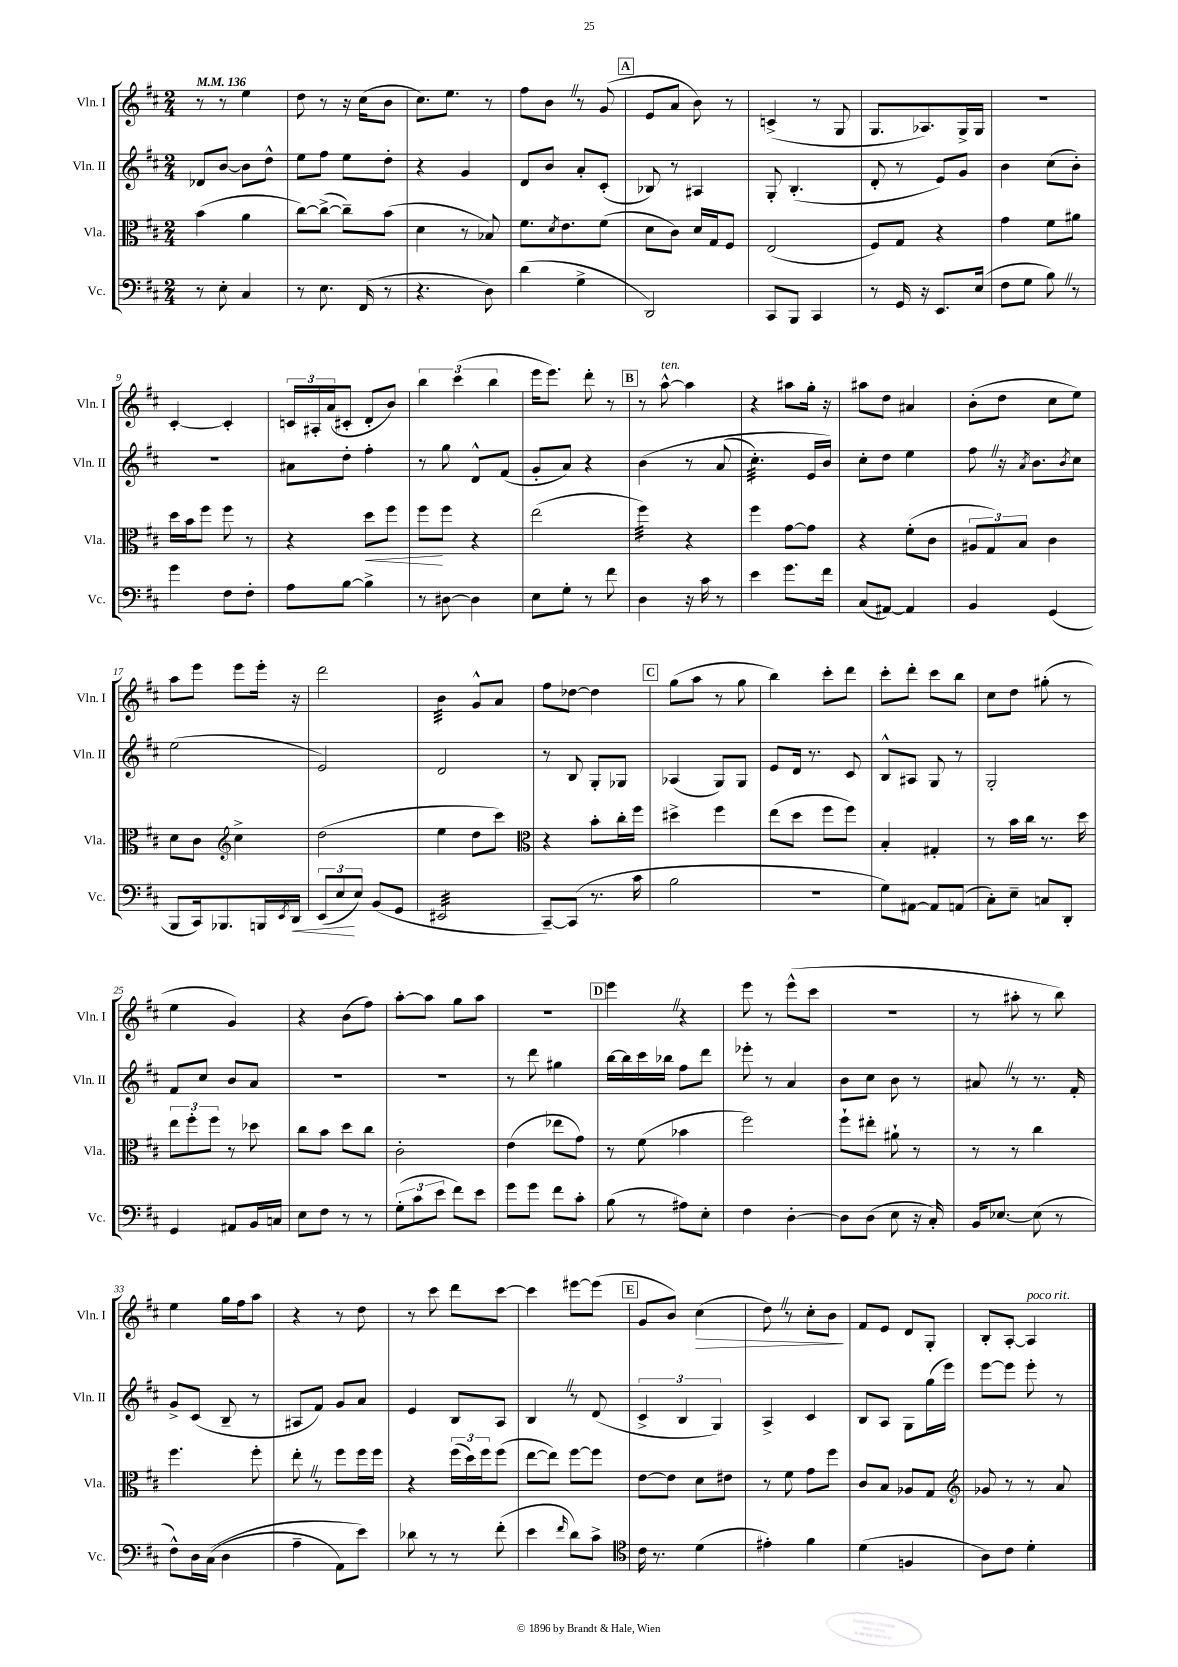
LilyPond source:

<<
\new StaffGroup <<
\new Staff = "s0" \with { instrumentName = "Vln. I" shortInstrumentName = "Vln. I" } {
    \clef treble \key d \major \numericTimeSignature \time 2/4 \tempo 4 = 136
    r8 r8 e''4 |
    d''8 r8 r16 cis''16( b'8 |
    cis''8.) e''8. r8 |
    fis''8 b'8 \once \override BreathingSign.text = \markup { \musicglyph "scripts.caesura.straight" } \breathe r8 g'8( |
    \mark \markup { \box "A" } e'8 a'8 b'8) r8 |
    c'4->( r8 g8 |
    g8. aes8.) g16-> g16 |
    R2 |
    cis'4~-. cis'4-. |
    \tuplet 3/2 { c'16 ais16-. a'16( } cis'8-. d'8-. b'8) |
    \tuplet 3/2 { b''4 cis'''4( b''4 } |
    e'''16 e'''8.) d'''8-. r8 |
    \mark \markup { \box "B" } r8 a''8~-^^\markup { \italic "ten." } a''4 |
    r4 ais''8 g''16-. r16 |
    ais''8 d''8 ais'4 |
    b'8-.( d''8 cis''8 e''8) |
    a''8 e'''8 e'''8 e'''16-. r16 |
    d'''2 |
    b'4:32 g'8-^ a'8 |
    fis''8 des''8~ des''4 |
    \mark \markup { \box "C" } g''8( a''8 r8 g''8 |
    b''4) cis'''8-. d'''8 |
    cis'''8-. d'''8-. cis'''8 b''8 |
    cis''8 d''8 gis''8-.( r8 |
    e''4 g'4) |
    r4 b'8( fis''8) |
    a''8~-. a''8 g''8 a''8 |
    r2 |
    \mark \markup { \box "D" } e'''4 \once \override BreathingSign.text = \markup { \musicglyph "scripts.caesura.straight" } \breathe r4 |
    e'''8 r8 e'''8-^( cis'''8 |
    r2 |
    r8 ais''8-. r8 b''8) |
    e''4 g''16 fis''16 a''8 |
    r4 r8 d''8 |
    r8 cis'''8 d'''8 cis'''8~ |
    cis'''4 eis'''8~ eis'''8( |
    \mark \markup { \box "E" } g'8 b'8) cis''4\>( |
    d''8) \once \override BreathingSign.text = \markup { \musicglyph "scripts.caesura.straight" } \breathe r8 cis''8-. b'8\! |
    fis'8 e'8 d'8 g8-. |
    b8-. a8~-. a4^\markup { \italic "poco rit." } \bar "|." |
}
\new Staff = "s1" \with { instrumentName = "Vln. II" shortInstrumentName = "Vln. II" } {
    \clef treble \key d \major \numericTimeSignature \time 2/4
    des'8 b'8~ b'8 d''8-^ |
    e''8 fis''8 e''8 d''8-. |
    r4 g'4 |
    d'8 b'8 a'8-. cis'8-.( |
    \mark \markup { \box "A" } bes8) r8 ais4 |
    g8-. b4.-.( |
    d'8-. r8 e'8) g'8 |
    b'4 cis''8( b'8-.) |
    r2 |
    ais'8 d''8-. fis''4-. |
    r8 g''8 d'8-^ fis'8( |
    g'8-. a'8) r4 |
    \mark \markup { \box "B" } b'4\( r8 a'8( |
    cis''4.:32-.) e'16 b'16\) |
    cis''8-. d''8 e''4 |
    fis''8 \once \override BreathingSign.text = \markup { \musicglyph "scripts.caesura.straight" } \breathe r16 \acciaccatura { a'8 } b'8. \acciaccatura { b'8 } cis''8 |
    e''2( |
    e'2) |
    d'2 |
    r8 b8 g8-. ges8 |
    \mark \markup { \box "C" } aes4( g8) g8 |
    e'8 d'16 r8. cis'8 |
    b8-^ ais8 g8 r8 |
    g2-. |
    fis'8 cis''8 b'8 a'8 |
    R2 |
    R2 |
    r8 d'''8 gis''4 |
    \mark \markup { \box "D" } b''16~ b''16 cis'''16 bes''16 fis''8 d'''8 |
    ees'''8-. r8 a'4 |
    b'8 cis''8 b'8 r8 |
    ais'8 \once \override BreathingSign.text = \markup { \musicglyph "scripts.caesura.straight" } \breathe r8 r8. fis'16-. |
    g'8-> cis'8( b8-- r8 |
    ais8 fis'8) g'8 a'8 |
    e'4 b8 a8 |
    b4 \once \override BreathingSign.text = \markup { \musicglyph "scripts.caesura.straight" } \breathe r8 d'8( |
    \mark \markup { \box "E" } \tuplet 3/2 { cis'4-> b4 g4) } |
    a4-> cis'4 |
    b8 a8 g8 g''16( e'''16) |
    e'''8~ e'''8 e'''8-. r8 \bar "|." |
}
\new Staff = "s2" \with { instrumentName = "Vla." shortInstrumentName = "Vla." } {
    \clef alto \key d \major \numericTimeSignature \time 2/4
    b'4( a'4 |
    cis''8~) cis''8~->( cis''8--) b'8( |
    d'4 r8 bes8) |
    fis'8. \acciaccatura { d'8 } e'8. fis'8( |
    \mark \markup { \box "A" } d'8 cis'8) d'16 g16 fis8 |
    e2( |
    fis8) g8 r4 |
    g'4 fis'8 ais'8 |
    d''16 b'16 fis''8 fis''8 r8 |
    r4 d''8\< fis''8 |
    fis''8\! fis''8 r4 |
    e''2( |
    \mark \markup { \box "B" } fis''4:32) r4 |
    fis''4 g'8~ g'8 |
    r4 fis'8-.( cis'8 |
    \tuplet 3/2 { ais8 g8) b8 } cis'4 |
    d'8 cis'8 \clef treble cis''4-> |
    d''2( |
    e''4 d''8 cis'''8) |
    \clef alto r4 b'8-. cis''16-. fis''16 |
    \mark \markup { \box "C" } dis''4-> fis''4 |
    e''8( d''8 fis''8 fis''8) |
    b4-. gis4-. |
    r8 b'16 cis''16 r8. d''16 |
    \tuplet 3/2 { e''8 fis''8-. fis''8 } r8 des''8 |
    cis''8 b'8 d''8 cis''8 |
    cis'2-. |
    e'4( ees''8 g'8) |
    \mark \markup { \box "D" } r8 fis'8( bes'4 |
    fis''2) |
    fis''8-! eis''8-. ais'8-! r8 |
    r8 r8 cis''4 |
    fis''4. fis''8-. |
    e''8-. \once \override BreathingSign.text = \markup { \musicglyph "scripts.caesura.straight" } \breathe r8 fis''8 fis''16 fis''16 |
    r4 \tuplet 3/2 { fis''16( d''16) fis''16 } fis''8( |
    e''8~ e''8) fis''8~ fis''8 |
    \mark \markup { \box "E" } e'8~ e'8 d'8 eis'8 |
    r8 fis'8 g'8 fis''8 |
    cis'8 b8 aes8 g8 |
    \clef treble ges'8 r8 r8 a'8 \bar "|." |
}
\new Staff = "s3" \with { instrumentName = "Vc." shortInstrumentName = "Vc." } {
    \clef bass \key d \major \numericTimeSignature \time 2/4
    r8 e8-. cis4 |
    r8 e8. fis,16( r8 |
    r4. d8) |
    d'4( g4-> |
    \mark \markup { \box "A" } d,2) |
    cis,8 b,,8 cis,4 |
    r8 g,16 r16 e,8. e16( |
    fis8 g8 b8) \once \override BreathingSign.text = \markup { \musicglyph "scripts.caesura.straight" } \breathe r8 |
    g'4 fis8 fis8-. |
    a8 b8~ b4-> |
    r8 dis8~ dis4 |
    e8 g8-. r8 fis'8 |
    \mark \markup { \box "B" } d4 r16 cis'16 r8 |
    e'4 g'8. fis'16 |
    cis8( ais,8~) ais,4 |
    b,4 g,4( |
    b,,8 cis,16) bes,,8. b,,16 \acciaccatura { e,8 } d,16\< |
    \tuplet 3/2 { e,8( e8\! e8) } b,8( g,8 |
    eis,2:32 |
    cis,8~--) cis,8( r8. cis'16 |
    \mark \markup { \box "C" } b2 |
    r2 |
    g8) ais,8~ ais,8 a,8( |
    cis8-.) e8-- c8 d,8-. |
    g,4 ais,8 b,16 c16 |
    e8 fis8 r8 r8 |
    \tuplet 3/2 { g8-.( cis'8 e'8 } fis'8) e'8 |
    g'8 g'8 fis'8 cis'8-. |
    \mark \markup { \box "D" } b8( r8 ais8) e8-. |
    fis4 d4~-. |
    d8 d8( e8 r16 cis16-.) |
    b,16 ees8.~ ees8( r8 |
    fis8-^) d16 cis16(\( d4 |
    a4-- a,8) e'8\) |
    des'8 r8 r8 fis'8-.( |
    e'4 \grace { fis'16 } d'8) cis'8-> |
    \mark \markup { \box "E" } \clef tenor cis'16 r8. d'4( |
    eis'4-.) fis'4 |
    d'4( f4 |
    a8) cis'8 d'4-. \bar "|." |
}
>>
>>
